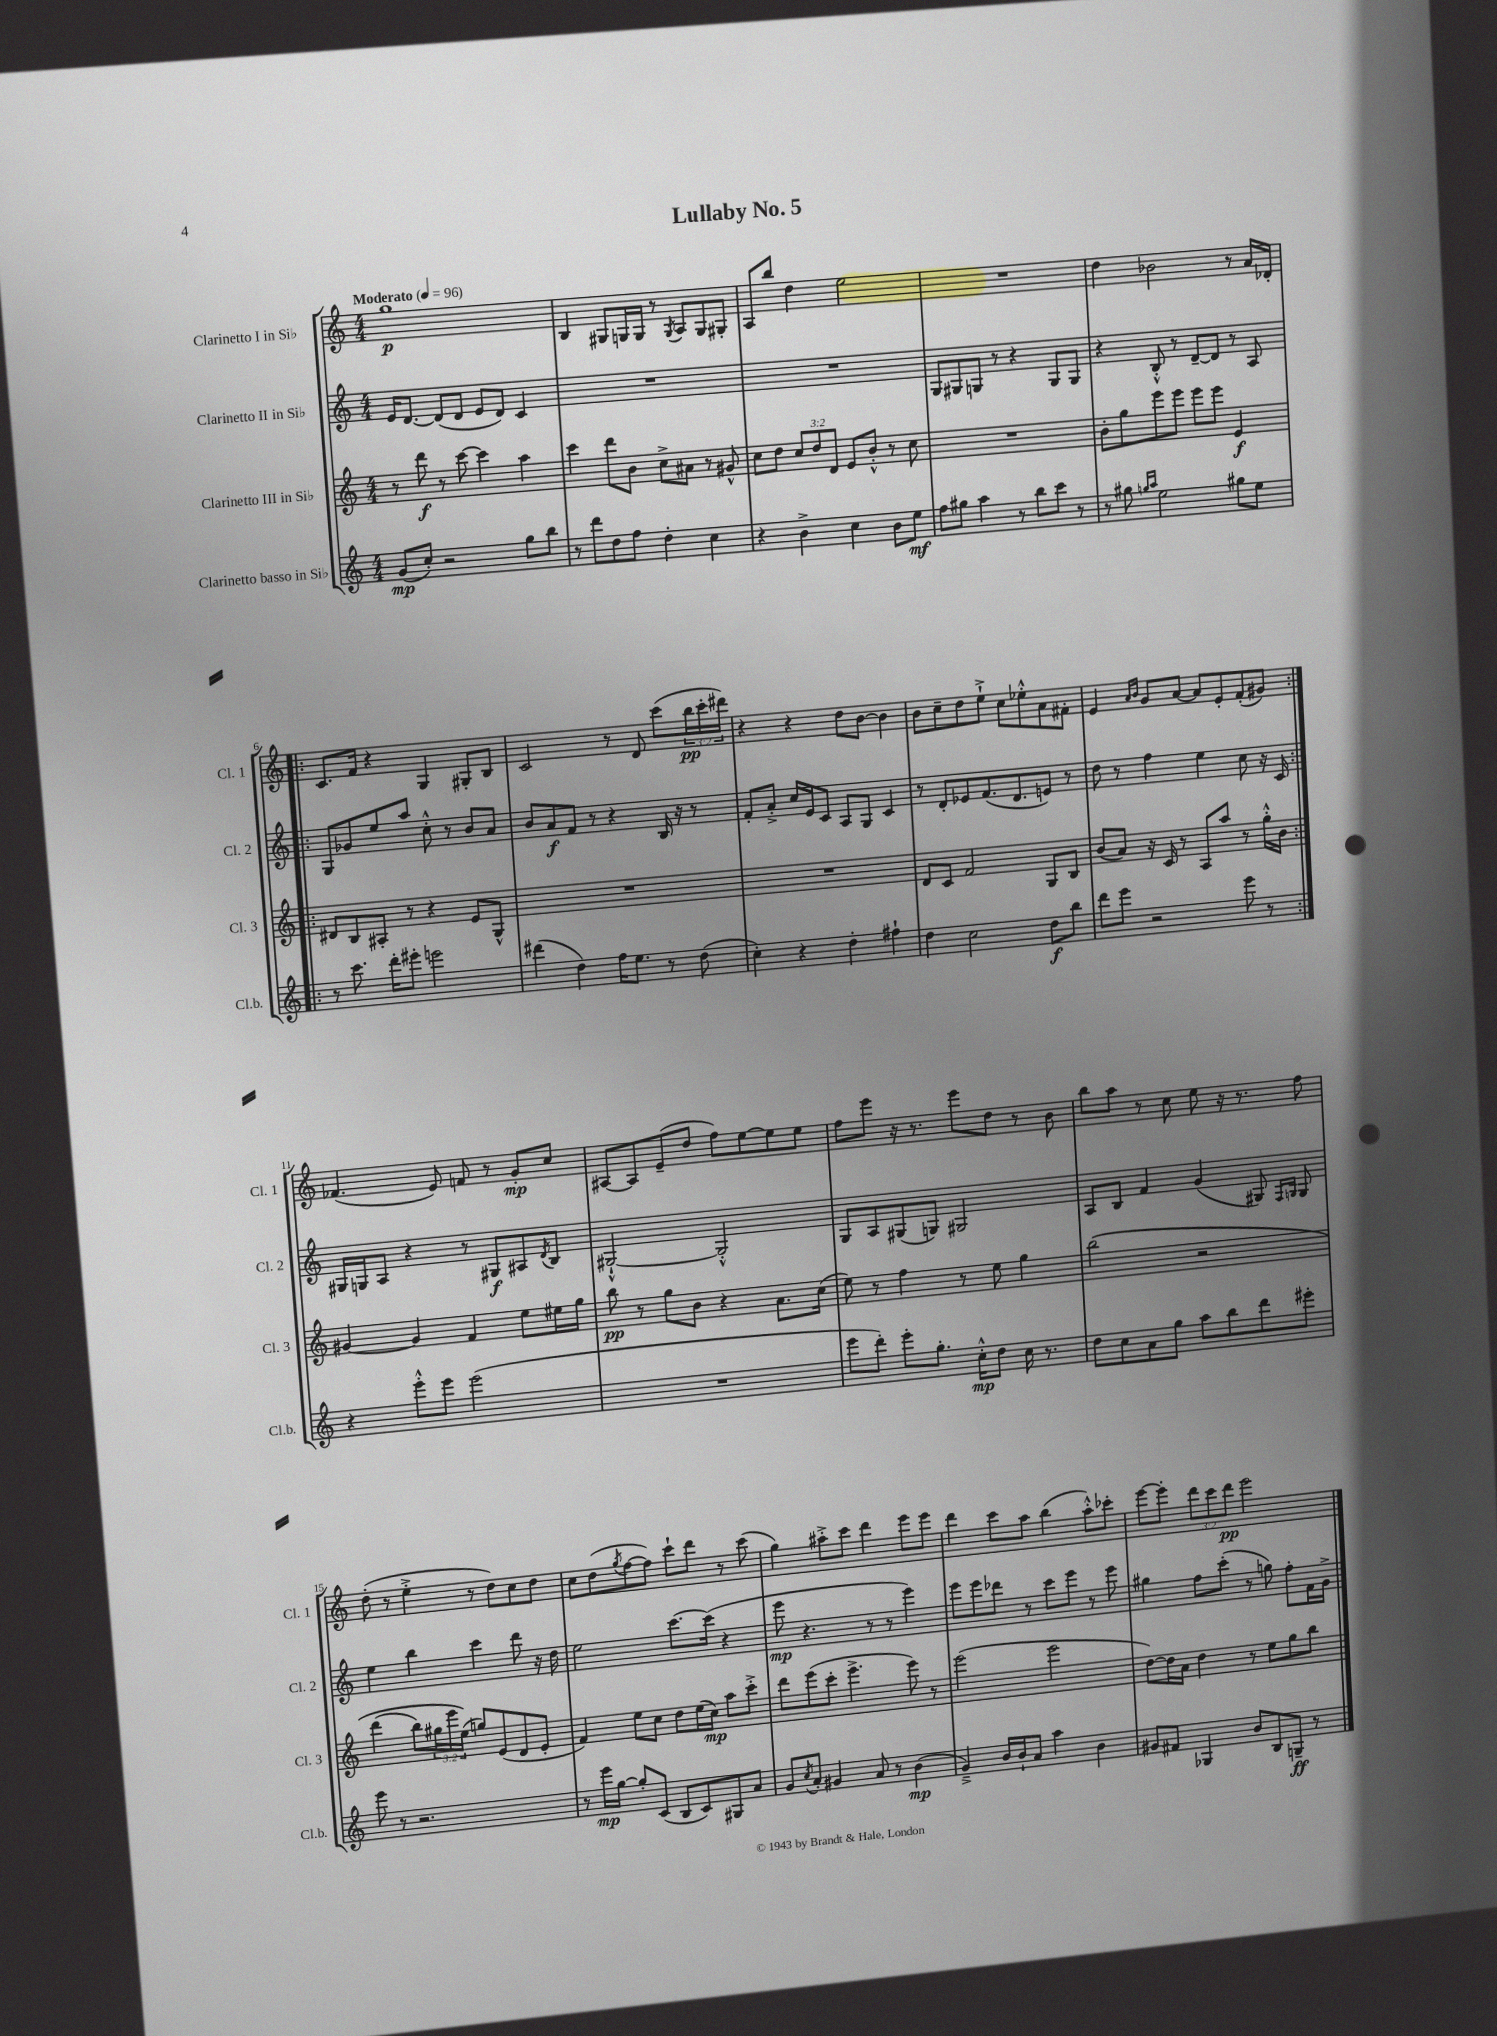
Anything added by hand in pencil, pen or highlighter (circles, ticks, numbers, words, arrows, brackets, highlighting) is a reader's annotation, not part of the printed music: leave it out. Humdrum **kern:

**kern	**kern	**kern	**kern
*staff4	*staff3	*staff2	*staff1
*clefG2	*clefG2	*clefG2	*clefG2
*k[]	*k[]	*k[]	*k[]
*M4/4	*M4/4	*M4/4	*M4/4
*MM96	*MM96	*MM96	*MM96
(8g	8r	16e	1gg
.	.	[8.d	.
8cc')	8ddd	.	.
2r	8r	(8d]	.
.	[8ccc	8d	.
.	4ccc]	8e	.
.	.	8d)	.
8gg	4aa	4c	.
8bb	.	.	.
=	=	=	=
8r	4ccc	1r	4B
8ddd	.	.	.
8dd	8ddd	.	8G#
8ff	8b	.	16G
.	.	.	16G
4dd'	8cc^	.	8r
.	.	.	8qG
.	8a#	.	8A
4cc	8r	.	8G
.	8g#^^	.	8G#'
=	=	=	=
4r	8cc	1r	8A
.	8dd	.	8bb
4b^	12cc	.	4dd
.	12dd	.	.
.	12d	.	.
4cc	8e	.	2ee
.	8b'^^	.	.
8b	8r	.	.
8ee	8cc	.	.
=	=	=	=
8ff	1r	8G	1r
8gg#	.	8G#	.
4aa	.	8G	.
.	.	8r	.
8r	.	4r	.
8bb	.	.	.
8ccc	.	8G	.
8r	.	8G	.
=	=	=	=
8r	8b'	4r	4dd
8gg#	8gg	.	.
16qqgg	.	.	.
16qqaa	.	.	.
2ee	8eee	8B'^^	2b-
.	8eee	8r	.
.	8eee	[8d~	.
.	8eee	8d]	.
8gg#	4e	8r	8r
8ee	.	8A	16a
.	.	.	16d-'
=!|:	=!|:	=!|:	=!|:
8r	8d#	8G	8.c
8.ccc	8B	8g-	.
.	.	.	16f
.	8A#'	8ee	4r
16ddd'	.	.	.
8eee#'	8r	8aa	.
2eee	4r	8cc'^^	4G
.	.	8r	.
.	8e	8b	8G#'
.	8G^^	8a	8B
=	=	=	=
(4ddd#	1r	8b	2c
.	.	8a	.
4dd)	.	8f	.
.	.	8r	.
16ff	.	4r	8r
8.ee	.	.	.
.	.	.	8d
8r	.	16B	(8ccc
.	.	16r	.
(8dd	.	8r	24bb
.	.	.	24ccc'
.	.	.	24ddd#)
=	=	=	=
4cc')	1r	8f'	4r
.	.	8a'^	.
4r	.	16cc	4r
.	.	16e	.
.	.	8c	.
4dd'	.	8A	8dd
.	.	8G	[8b
4ff#`	.	4c	4b]
=	=	=	=
4dd	8d	8r	8b
.	8c	8d'	8cc~
2cc	2f	8e-	8dd
.	.	(8.f	8ee`^
.	.	.	8cc
.	.	8.d	.
.	.	.	8ee-'^^
8dd	8G	8e)	8a
8bb	8B	8r	8f#'
=	=	=	=
8ddd	(8b	8dd	4e
8eee	8a)	8r	.
.	.	.	16qqa
.	.	.	16qqb
2r	16r	4ff	8g
.	16c	.	.
.	8r	.	[8a
.	8A	4ee	8a]
.	8aa	.	8e'
8eee	8r	8cc	(8f'
8r	16gg'^^	16r	8g#)
.	16b	16c	.
=:|!	=:|!	=:|!	=:|!
4r	[4g#	16G#	(4.f-
.	.	16G	.
.	.	8A	.
8eee'^^	4g#]	4r	.
8eee	.	.	8e)
(2eee	4f	8r	8f
.	.	8G#	8r
.	8ee	8A#	8g'
.	.	8qd	.
.	16ee#	8B	8cc
.	16gg	.	.
=	=	=	=
1r	8bb	[2G#`^^	[8A#
.	8r	.	8A#]
.	8gg	.	(8e~
.	8b	.	8dd
.	4r	2G#'^^]	8ff)
.	.	.	[8ee
.	8.a	.	8ee]
.	.	.	8ee
.	(16cc	.	.
=	=	=	=
8eee	8ee)	8G	8ff
8ddd')	8r	8A	8eee
8eee'	4ff	(8G#	16r
.	.	.	8.r
8.gg'	.	8G)	.
.	8r	2G#	8eee
16cc'^^	.	.	.
8dd	8ee	.	8dd
16cc	4gg	.	8r
8.r	.	.	.
.	.	.	8b
=	=	=	=
8dd	&(2bb	8A	8bb
8cc	.	8B	8aa
8a	.	4f	8r
8gg	.	.	8cc
8aa	2r	(4g	8ee
8bb	.	.	16r
.	.	.	8.r
8ddd	.	8G#)	.
.	.	16qqF	.
.	.	16qqG	.
8eee#'	.	8G	8ff
=	=	=	=
8eee	(4ddd	4ee	(8dd'
8r	.	.	8r
2.r	8bb)	4bb	4ee'^
.	24gg#	.	.
.	24eee	.	.
.	(24ee&)	.	.
.	8gg)	4ccc	8r
.	(8e	.	8dd)
.	8d	8ddd	8cc
.	8e'	16r	8dd
.	.	16dd	.
=	=	=	=
8r	4f)	2ee	8cc
16eee	.	.	(8dd
[16gg	.	.	.
.	.	.	8qgg
8gg']	8ee	.	[8ff
(8c	8cc	.	8ff])
8B	8dd	[8.ccc	8ccc`
8c)	(16ee	.	8ddd
.	16cc)	(16ccc]	.
8G#	8aa	4r	8r
8a	8ccc'^	.	(8ccc
=	=	=	=
8g	8ddd	8eee	4gg)
8qcc	.	.	.
8a'	(8eee	4.r	.
4g#	8ccc'	.	8aa#'^
.	4.eee^	.	8ccc
8a	.	8r	4ddd
8r	.	8r	.
(4b	8eee)	4eee)	8eee
.	8r	.	8eee
=	=	=	=
4g~^)	(2eee	8eee	4ddd
.	.	8eee	.
16b	.	8ddd-	8ccc
16b`	.	.	.
8a	.	8r	8aa
4aa	2eee	8ccc	(4bb
.	.	8eee	.
4b	.	8r	8aa'^^)
.	.	8eee	8ccc-'
=	=	=	=
8g#	[8dd)	4gg#	[8eee
8f#	16dd]	.	8eee']
.	16a	.	.
4G-	4dd	8ff	12ddd
.	.	.	12ccc
.	.	(8ccc'	.
.	.	.	12ddd
8b	8r	8r	2eee
8B	8ee	8gg)	.
8G~	8gg	8ff'	.
8r	8bb	16f	.
.	.	16g^	.
==	==	==	==
*-	*-	*-	*-
